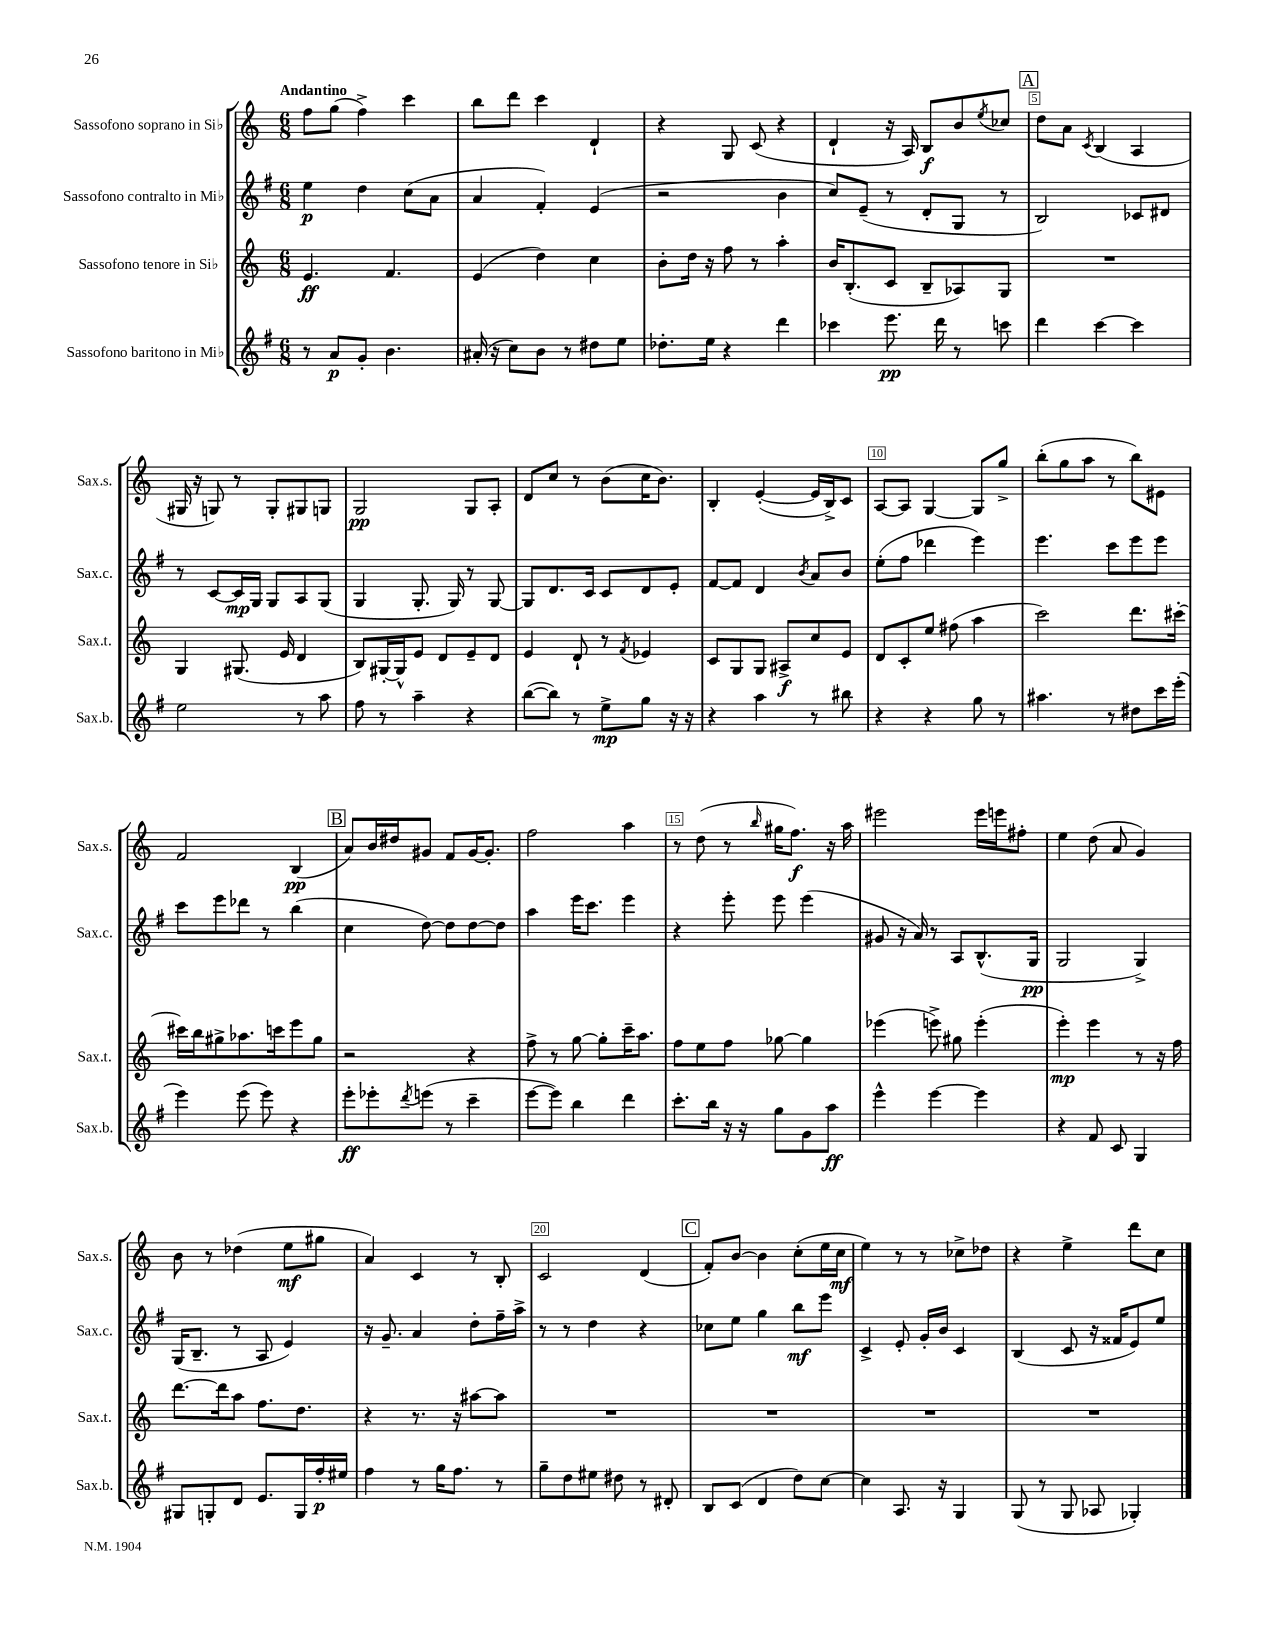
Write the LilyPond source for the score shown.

<<
\new StaffGroup <<
\new Staff = "s0" \with { instrumentName = "Sassofono soprano in Sib" shortInstrumentName = "Sax.s." } {
    \clef treble \key c \major \numericTimeSignature \time 6/8 \tempo "Andantino"
    f''8 g''8( f''4->) c'''4 |
    b''8 d'''8 c'''4 d'4-! |
    r4 g8 c'8( r4 |
    d'4-! r16 a16) b8\f b'8 \acciaccatura { e''8 } ces''8 |
    \mark \markup { \box "A" } d''8 a'8 \acciaccatura { c'8 } b4( a4 |
    gis16 r16 g8) r8 g8-. gis8 g8 |
    g2\pp g8 a8-. |
    d'8 c''8 r8 b'8( c''16 b'8.) |
    b4-. e'4~-.( e'16 b16->) c'8 |
    a8~ a8 g4~ g8 g''8-> |
    b''8-.( g''8 a''8 r8 b''8) eis'8 |
    f'2 b4\pp( |
    \mark \markup { \box "B" } a'8) b'16 dis''16 gis'8 f'8 gis'16~ gis'8.-. |
    f''2 a''4 |
    r8 d''8( r8 \grace { b''16 } gis''16 f''8.\f) r16 a''16 |
    eis'''2 eis'''16 e'''16 fis''8-. |
    e''4 d''8( a'8 g'4) |
    b'8 r8 des''4( e''8\mf gis''8 |
    a'4) c'4 r8 b8-. |
    c'2 d'4( |
    \mark \markup { \box "C" } f'8-.) b'8~ b'4 c''8-.( e''16 c''16\mf |
    e''4) r8 r8 ces''8-> des''8 |
    r4 e''4-> d'''8 c''8 \bar "|." |
}
\new Staff = "s1" \with { instrumentName = "Sassofono contralto in Mib" shortInstrumentName = "Sax.c." } {
    \clef treble \key g \major \numericTimeSignature \time 6/8
    e''4\p d''4 c''8( a'8 |
    a'4 fis'4-.) e'4( |
    r2 b'4 |
    c''8) e'8--( r8 d'8-. g8 r8 |
    \mark \markup { \box "A" } b2) ces'8 dis'8 |
    r8 c'8~ c'16\mp g16 g8 a8 g8( |
    g4 g8.-. g16) r8 g8~ |
    g8 d'8. c'16 c'8 d'8 e'8-. |
    fis'8~ fis'8 d'4 \acciaccatura { b'8 } a'8 b'8 |
    e''8-.( fis''8 des'''4 e'''4) |
    e'''4. c'''8 e'''8 e'''8 |
    c'''8 e'''8 des'''8 r8 b''4( |
    \mark \markup { \box "B" } c''4 d''8~) d''8 d''8~ d''8 |
    a''4 e'''16 c'''8. e'''4 |
    r4 e'''8-. e'''8 e'''4( |
    gis'8 r16 a'16) r8 a8 b8.-^( g16\pp |
    g2 g4->) |
    g16( b8.-- r8 a8 e'4) |
    r16 g'8.-- a'4 d''8-. fis''16-- a''16-> |
    r8 r8 d''4 r4 |
    \mark \markup { \box "C" } ces''8 e''8 g''4 b''8\mf e'''8 |
    c'4-> e'8-. g'16-. b'16 c'4 |
    b4( c'8 r16 fisis'16 e'8) e''8 \bar "|." |
}
\new Staff = "s2" \with { instrumentName = "Sassofono tenore in Sib" shortInstrumentName = "Sax.t." } {
    \clef treble \key c \major \numericTimeSignature \time 6/8
    e'4.\ff f'4. |
    e'4( d''4) c''4 |
    b'8-. d''16 r16 f''8 r8 a''4-. |
    b'16 b8.-.( c'8 b8-- aes8) g8 |
    \mark \markup { \box "A" } R2. |
    g4 gis8.( e'16 d'4 |
    b8) gis16~-. gis16-^ e'8 d'8 e'8-- d'8 |
    e'4 d'8-! r8 \acciaccatura { f'8 } ees'4 |
    c'8 g8 g8 ais8->\f c''8 e'8 |
    d'8 c'8-. e''8 fis''8( a''4 |
    c'''2) d'''8. cis'''16~-. |
    cis'''16 b''16 gis''8-> aes''8. c'''16 e'''8 gis''8 |
    \mark \markup { \box "B" } r2 r4 |
    f''8-> r8 g''8~ g''8-. c'''16-- a''8. |
    f''8 e''8 f''8 ges''8~ ges''4 |
    ees'''4( e'''8->) gis''8 e'''4-.( |
    e'''4-.\mp) e'''4 r8 r16 f''16 |
    d'''8.~ d'''16 a''8 f''8. d''8. |
    r4 r8. r16 ais''8~ ais''8 |
    R2. |
    \mark \markup { \box "C" } R2. |
    R2. |
    R2. \bar "|." |
}
\new Staff = "s3" \with { instrumentName = "Sassofono baritono in Mib" shortInstrumentName = "Sax.b." } {
    \clef treble \key g \major \numericTimeSignature \time 6/8
    r8 a'8\p g'8-. b'4. |
    ais'16-.( r16 c''8) b'8 r8 dis''8 e''8 |
    des''8.-. e''16 r4 d'''4 |
    ces'''4 e'''8.\pp d'''16 r8 c'''8 |
    \mark \markup { \box "A" } d'''4 c'''4~ c'''4 |
    e''2 r8 a''8 |
    fis''8 r8 a''4-- r4 |
    b''8~( b''8) r8 e''8->\mp g''8 r16 r16 |
    r4 a''4 r8 bis''8 |
    r4 r4 g''8 r8 |
    ais''4. r8 dis''8 c'''16 e'''16-.( |
    e'''4) e'''8( e'''8) r4 |
    \mark \markup { \box "B" } e'''8-.\ff ees'''8-. \acciaccatura { d'''8 } e'''8( r8 c'''4-- |
    e'''8~ e'''8) b''4 d'''4 |
    c'''8.-. b''16 r16 r16 g''8 g'8 a''8\ff |
    e'''4-^ e'''4~ e'''4 |
    r4 fis'8 c'8 g4 |
    gis8 g8-. d'8 e'8. g16 fis''16-.\p eis''16 |
    fis''4 r8 g''16 fis''8. r8 |
    g''8-- d''8 eis''8 dis''8 r8 dis'8-. |
    \mark \markup { \box "C" } b8 c'8( d'4 d''8) c''8~ |
    c''4 a8. r16 g4 |
    g8( r8 g8 aes8 ges4-.) \bar "|." |
}
>>
>>
\layout { \context { \Score \override BarNumber.break-visibility = ##(#f #t #t) barNumberVisibility = #(every-nth-bar-number-visible 5) \override BarNumber.stencil = #(make-stencil-boxer 0.1 0.3 ly:text-interface::print) } }
